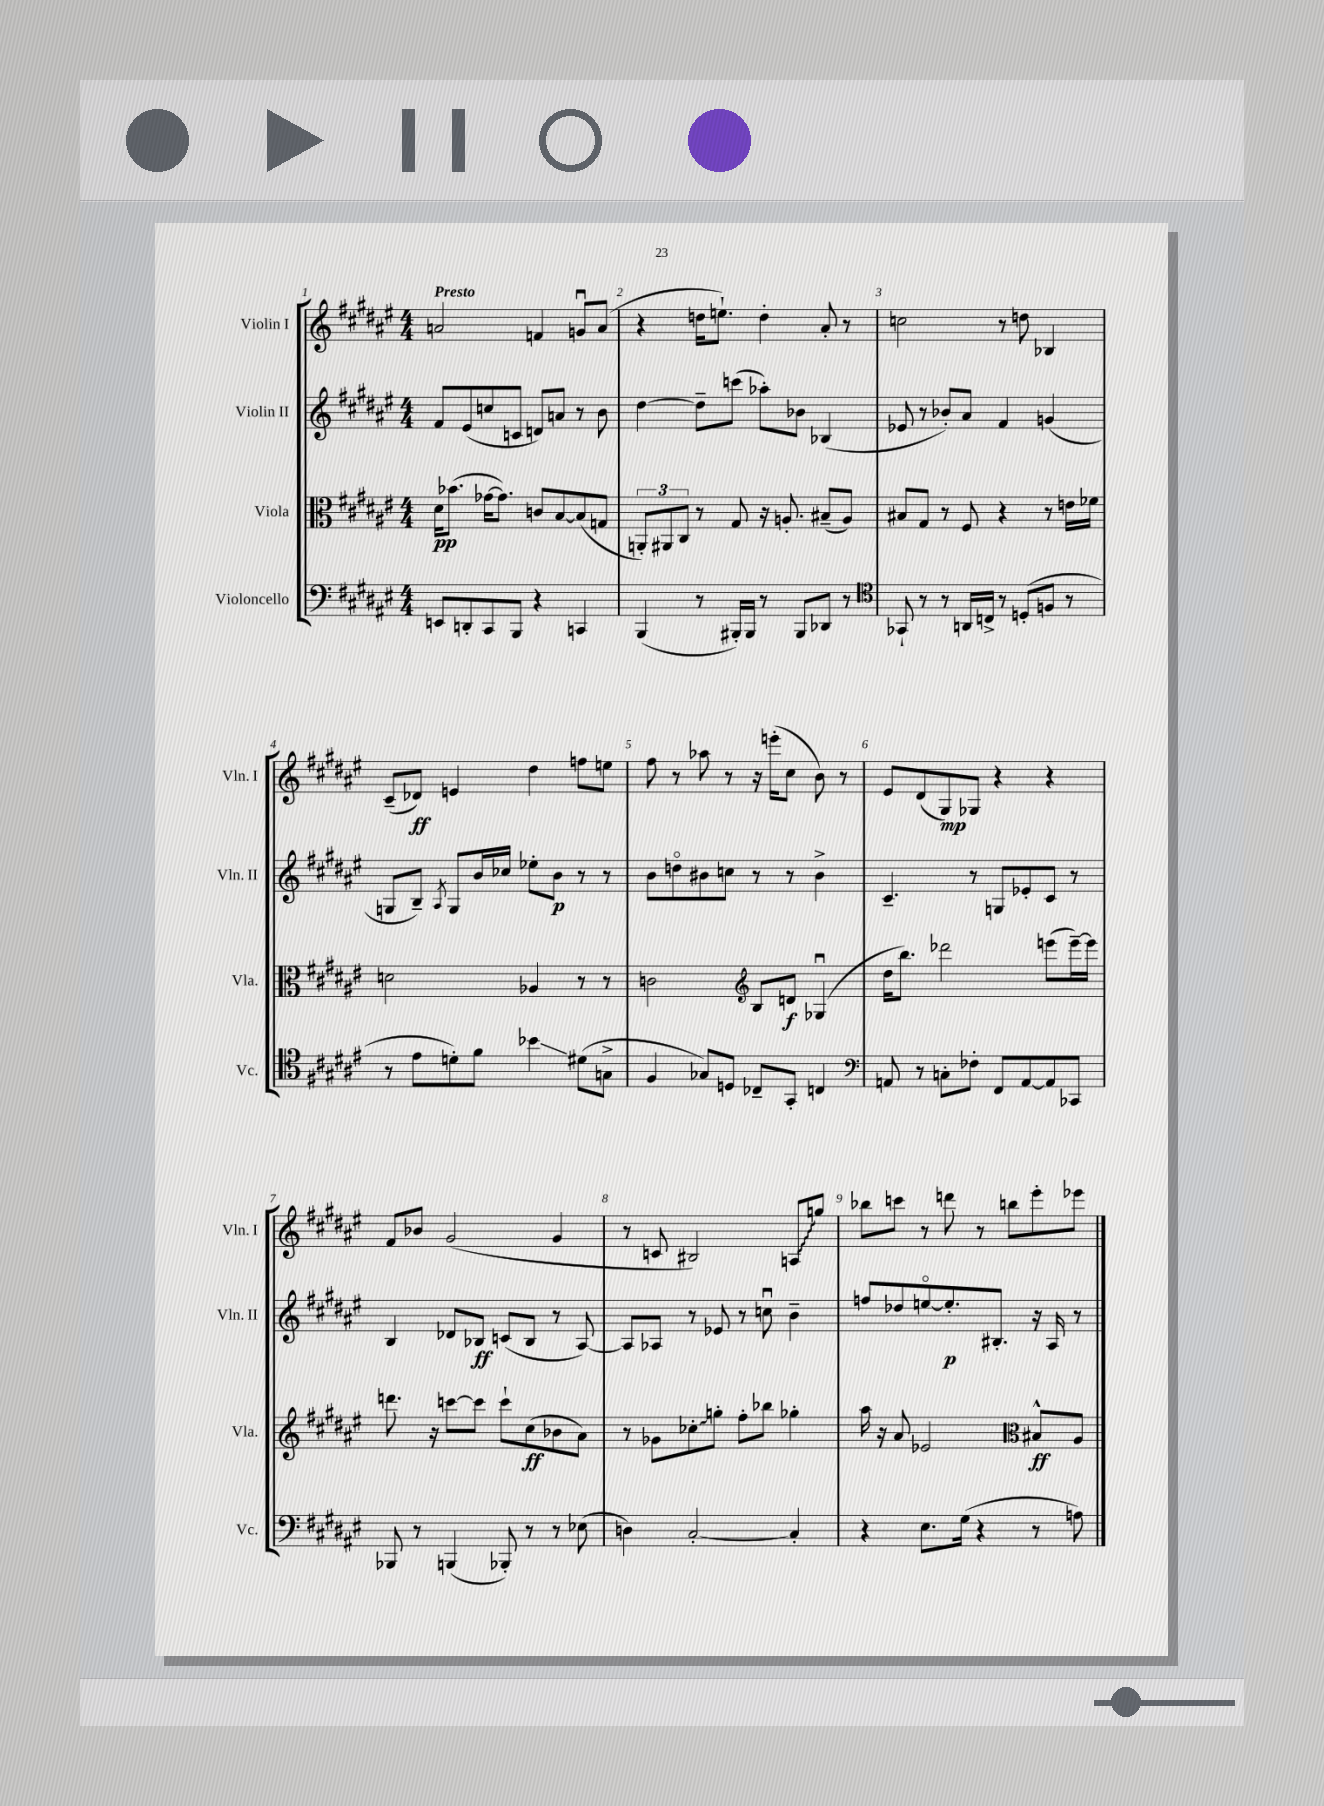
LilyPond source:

<<
\new StaffGroup <<
\new Staff = "s0" \with { instrumentName = "Violin I" shortInstrumentName = "Vln. I" } {
    \clef treble \key fis \major \numericTimeSignature \time 4/4 \tempo "Presto"
    a'2 f'4 g'8\downbow a'8( |
    r4 d''16 e''8.-!) d''4-. ais'8-. r8 |
    c''2 r8 d''8 bes4 |
    cis'8--( des'8\ff) e'4 dis''4 f''8 e''8 |
    fis''8 r8 aes''8 r8 r16 e'''16-.( cis''8 b'8) r8 |
    eis'8 dis'8( gis8\mp) ges8 r4 r4 |
    fis'8 bes'8 gis'2( gis'4 |
    r8 c'8 bis2) \once \override Glissando.style = #'zigzag a8\glissando g''8 |
    bes''8 c'''8 r8 d'''8 r8 b''8 eis'''8-. ees'''8 \bar "|." |
}
\new Staff = "s1" \with { instrumentName = "Violin II" shortInstrumentName = "Vln. II" } {
    \clef treble \key fis \major \numericTimeSignature \time 4/4
    fis'8 eis'8( c''8 c'8 d'8) a'8 r8 b'8 |
    dis''4~ dis''8-- c'''8( aes''8-.) bes'8 bes4( |
    ees'8 r8 bes'8-.) ais'8 fis'4 g'4( |
    g8 b8--) \acciaccatura { ais8 } g8 b'16 ces''16 ees''8-. b'8\p r8 r8 |
    b'8 d''8\flageolet bis'8 c''8 r8 r8 bis'4-> |
    cis'4.-- r8 g8 ees'8-. cis'8 r8 |
    b4 des'8 bes8\ff c'8( bes8 r8 ais8~) |
    ais8 aes8 r8 ees'8 r8 c''8\downbow b'4-- |
    f''8 des''8 e''8~\flageolet e''8.-.\p bis8.-. r16 ais16 r8 \bar "|." |
}
\new Staff = "s2" \with { instrumentName = "Viola" shortInstrumentName = "Vla." } {
    \clef alto \key fis \major \numericTimeSignature \time 4/4
    dis'16\pp bes'8.( ges'16~ ges'8.) c'8 b8~ b8( g8 |
    \tuplet 3/2 { a,8-.) ais,8 cis8 } r8 gis8 r16 a8.-. bis8--( a8) |
    bis8 gis8 r8 fis8 r4 r8 e'16 fes'16 |
    d'2 aes4 r8 r8 |
    c'2 \clef treble b8 d'8\f ges4\downbow( |
    dis''16 b''8.) des'''2 e'''8( e'''16~--) e'''16 |
    d'''8. r16 c'''8~ c'''8 c'''8-! cis''8\ff( bes'8 ais'8) |
    r8 ges'8 \once \override Glissando.style = #'zigzag ces''8-.\glissando g''8-. fis''8-. bes''8 ges''4-. |
    ais''16 r16 ais'8 ees'2 \clef alto bis8-^\ff ais8 \bar "|." |
}
\new Staff = "s3" \with { instrumentName = "Violoncello" shortInstrumentName = "Vc." } {
    \clef bass \key fis \major \numericTimeSignature \time 4/4
    e,8 d,8-. cis,8 b,,8 r4 c,4 |
    b,,4( r8 bis,,16-.) bis,,16 r8 bis,,8 des,8 r8 |
    \clef tenor ges,8-! r8 r8 a,16 c16-> r8 d8-.( f8 r8 |
    r8 eis'8 d'8-.) fis'8 bes'4\glissando dis'8( g8-> |
    fis4 ges8) d8 ces8-- gis,8-. c4 |
    \clef bass a,8 r8 c8-. fes8-. fis,8 a,8~ a,8 ces,8 |
    bes,,8 r8 b,,4( bes,,8-.) r8 r8 ees8( |
    d4) cis2~-. cis4-. |
    r4 eis8. gis16( r4 r8 a8) \bar "|." |
}
>>
>>
\layout { \context { \Score \override BarNumber.break-visibility = ##(#f #t #t) barNumberVisibility = #all-bar-numbers-visible } }
